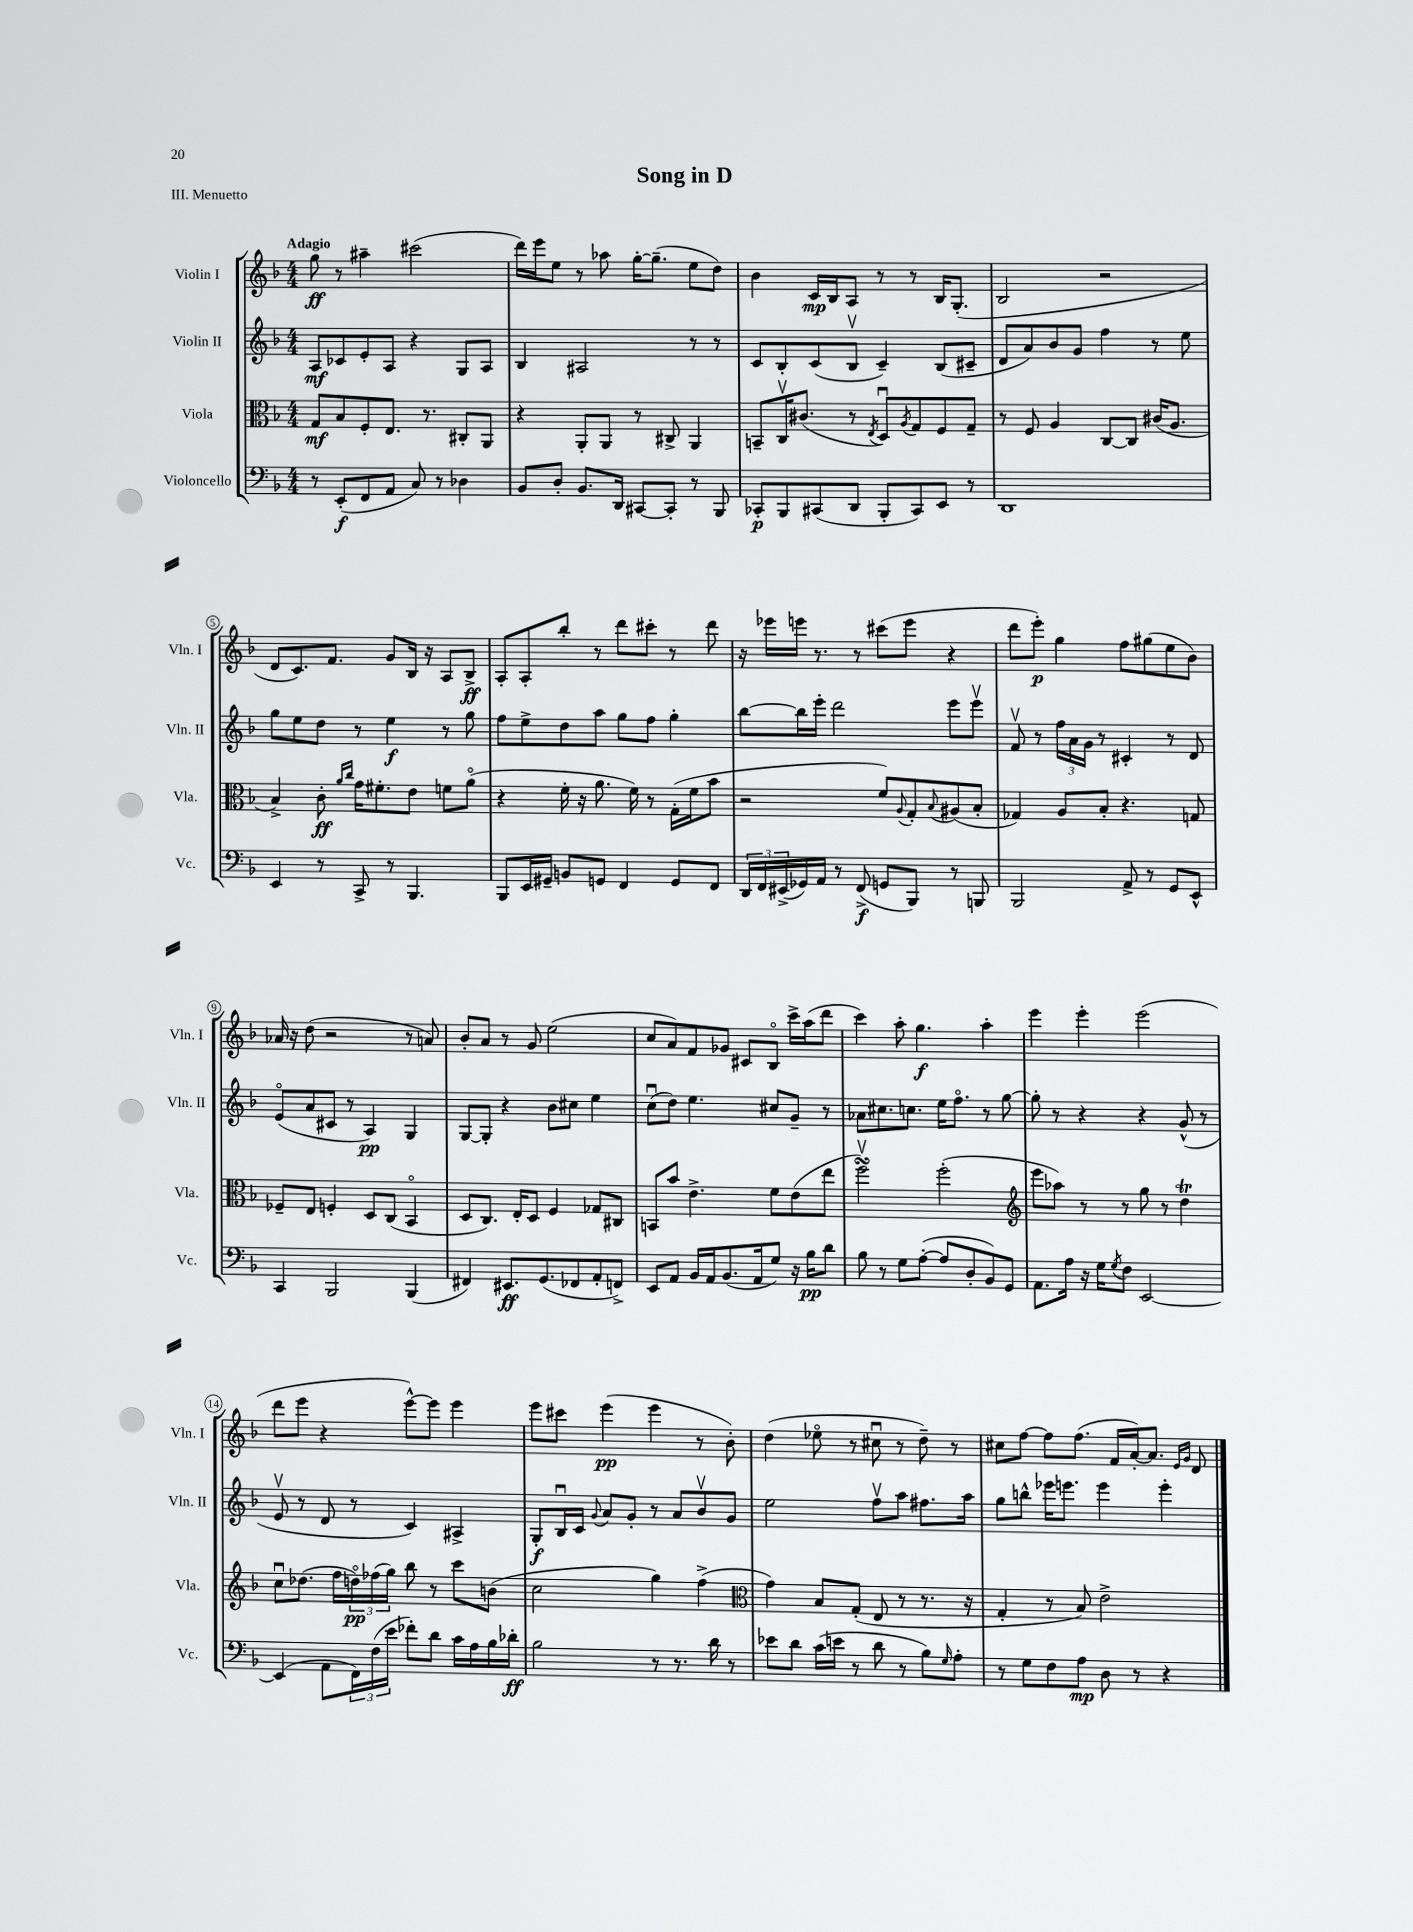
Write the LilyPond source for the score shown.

\header { title = "Song in D" piece = "III. Menuetto" }
<<
\new StaffGroup <<
\new Staff = "s0" \with { instrumentName = "Violin I" shortInstrumentName = "Vln. I" } {
    \clef treble \key f \major \numericTimeSignature \time 4/4 \tempo "Adagio"
    g''8\ff r8 ais''4-- cis'''2( |
    d'''16) e'''16 e''8 r8 aes''8 g''16~-. g''8.--( e''8 d''8) |
    bes'4 c'16\mp bes16 a8 r8 r8 bes16 g8.-.( |
    bes2 r2 |
    d'8 c'8.) f'8. g'8 bes16 r16 a8 bes8->\ff |
    a8-. a8-. bes''8-. r8 d'''8 cis'''8-. r8 d'''8 |
    r16 ees'''16 e'''16 r8. r8 cis'''8( e'''8 r4 |
    d'''8 e'''8-.\p) g''4 f''8 gis''8( e''8 bes'8) |
    aes'16 r16 d''8( r2 r8 a'8) |
    bes'8-. a'8 r8 g'8 e''2( |
    c''8 a'8) f'8 ges'8 cis'8 bes8\flageolet c'''16-> a''16( d'''8 |
    c'''4) a''8-. g''4.\f a''4-. |
    e'''4 e'''4-. e'''2( |
    d'''8 e'''8 r4 e'''8~-^) e'''8 e'''4 |
    e'''8 cis'''8 e'''4\pp( e'''4 r8 bes'8-.) |
    d''4( ees''8\flageolet r8 cis''8\downbow r8 d''8--) r8 |
    cis''8 f''8~ f''8 f''8.( f'16 a'16~-.) a'8. \grace { e'16 g'16 } d'8 \bar "|." |
}
\new Staff = "s1" \with { instrumentName = "Violin II" shortInstrumentName = "Vln. II" } {
    \clef treble \key f \major \numericTimeSignature \time 4/4
    a8\mf ces'8 e'8-. a8 r4 g8 a8 |
    bes4 ais2 r8 r8 |
    c'8 bes8-. c'8( bes8\upbow c'4--) bes8( cis'8-- |
    d'8 a'8) bes'8 g'8 f''4 r8 e''8 |
    g''8 e''8 d''8 r8 e''4\f r8 g''8 |
    f''8 e''8-> d''8 a''8 g''8 f''8 g''4-. |
    bes''8~ bes''16 e'''16-. d'''2 e'''8 e'''8\upbow |
    f'8\upbow r8 \tuplet 3/2 { f''16 a'16 g'16 } r8 cis'4-. r8 d'8 |
    e'8\flageolet( a'8 cis'8 r8 a4\pp) g4 |
    g8~ g8-. r4 bes'8 cis''8 e''4 |
    c''8\downbow( d''8) e''4. cis''8 g'8-- r8 |
    aes'8 cis''8. c''8. e''16 f''8.\flageolet r8 g''8~ |
    g''8-. r8 r4 r4 g'8-^( r8 |
    e'8\upbow r8 d'8 r8 c'4) ais4-> |
    g8-.\f bes16\downbow c'16 \appoggiatura { g'8 } a'8 g'8-. r8 a'8 bes'8\upbow g'8 |
    e''2 f''8\upbow a''8 fis''8. a''16 |
    g''8 b''8-^ ees'''16 e'''8. e'''4 e'''4-. \bar "|." |
}
\new Staff = "s2" \with { instrumentName = "Viola" shortInstrumentName = "Vla." } {
    \clef alto \key f \major \numericTimeSignature \time 4/4
    g8\mf bes8 f8-. e8. r8. cis8-. a,8 |
    r4 a,8-. a,8 r8 cis8-> a,4 |
    b,8-- c16\upbow cis'8.( r8 \acciaccatura { e8 } d8\downbow) \acciaccatura { a8 } g8 f8 g8-- |
    r8 f8 a4 c8~ c8 cis'16( a8. |
    bes4->) c'8-.\ff \grace { a'16 c''16 } g'16 fis'8.-. e'8 f'8 a'8\flageolet( |
    r4 f'16-. r16 a'8. f'16) r8 g16-.( f'16 bes'8 |
    r2 f'8) \appoggiatura { a8 } g8-. \appoggiatura { bes8 } ais8( bes8-. |
    ges4) a8 bes8-. r4. g8 |
    fes8-- e8 f4-. d8 c8( bes,4\flageolet |
    d8 c8.) e16-. d8 f4 ges8 cis8 |
    b,8 bes'8 e'4.-> f'8 e'8( e''8 |
    f''2\upbow\turn) f''2-.( |
    \clef treble e'''8 aes''8) r8 r8 g''8 r8 d''4\trill |
    c''8\downbow des''8.( f''16 \tuplet 3/2 { d''16\flageolet\pp) fes''16( g''16) } bes''8 r8 c'''8 b'8( |
    c''2 g''4) f''4->( |
    \clef alto g'4) bes8 g8-.( e8 r8 r8. r16 |
    g4-. r8 bes8) e'2-> \bar "|." |
}
\new Staff = "s3" \with { instrumentName = "Violoncello" shortInstrumentName = "Vc." } {
    \clef bass \key f \major \numericTimeSignature \time 4/4
    r8 e,8-.\f( f,8 a,8 c8) r8 des4 |
    bes,8 d8-. bes,8. d,16 cis,8~ cis,8-. r8 bes,,8 |
    ces,8-.\p bes,,8 cis,8( d,8 bes,,8-. cis,8) e,8 r8 |
    d,1 |
    e,4 r8 c,8-> r8 bes,,4. |
    bes,,8 e,16 gis,16-- b,8 g,8 f,4 g,8 f,8 |
    \tuplet 3/2 { d,16 f,16 eis,16->( } ges,16) a,16 r8 f,8->\f( g,8 bes,,8) r8 b,,8 |
    bes,,2 a,8-> r8 g,8 e,8-^ |
    c,4 bes,,2 bes,,4( |
    fis,4) eis,8.\ff g,8.( fes,8 a,8-. f,8->) |
    e,8 a,8 bes,16 a,16 bes,8.( a,16 g8) r16 bes16\pp d'8 |
    bes8 r8 g8 a8~-.( a8 d8-. bes,8) g,8 |
    a,8. a16 r16 g16 \acciaccatura { g8 } f8 e,2~ |
    e,4( a,8 \tuplet 3/2 { f,16) f16( e'16 } fes'8-.) d'8 c'16 a16 bes16 des'16-.\ff |
    bes2 r8 r8. d'16 r8 |
    ees'8 d'8 c'16( e'16 r8 d'8 r8 bes8) \grace { g16 } a8-. |
    r8 g8 f8 a8\mp d8 r8 r4 \bar "|." |
}
>>
>>
\layout { \context { \Score \override BarNumber.stencil = #(make-stencil-circler 0.1 0.3 ly:text-interface::print) } }
